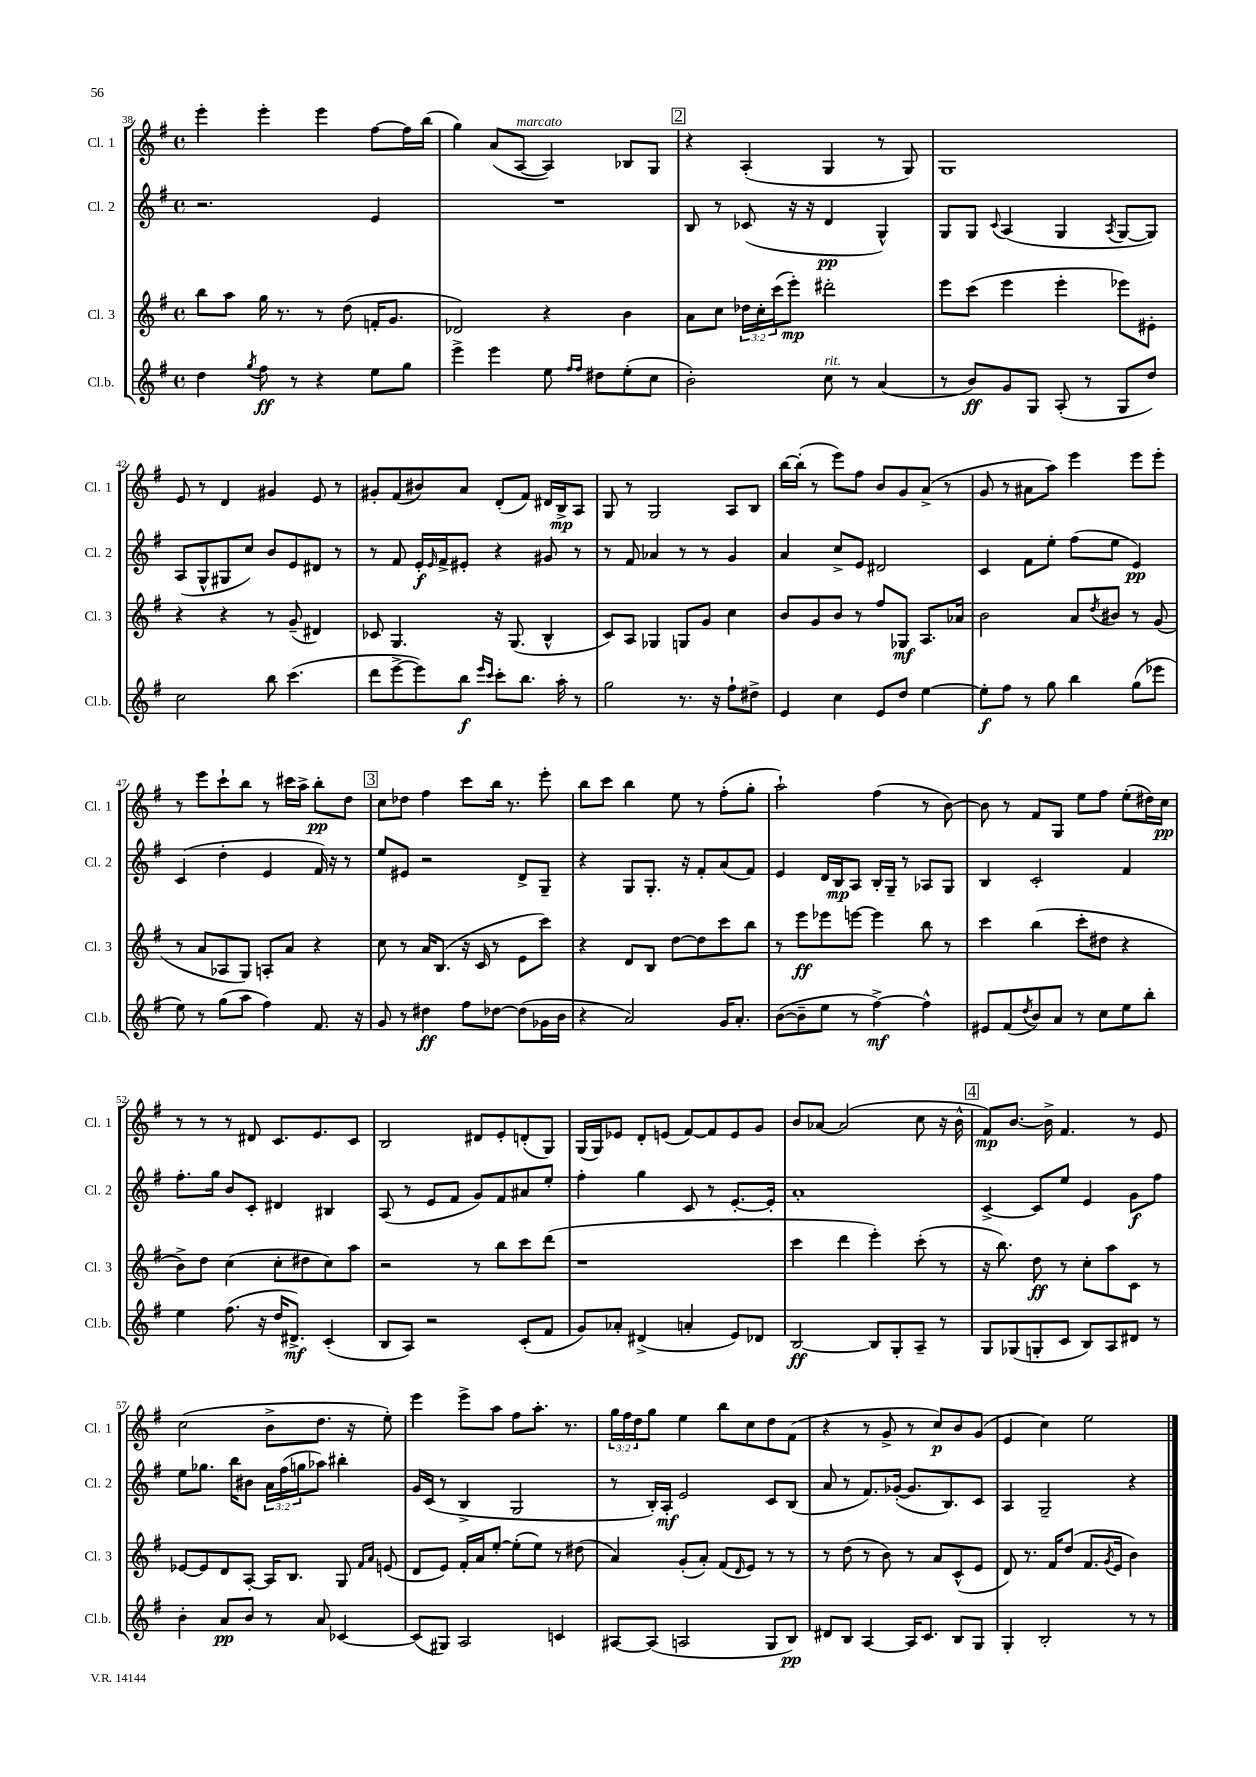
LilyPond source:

<<
\new StaffGroup <<
\new Staff = "s0" \with { instrumentName = "Cl. 1" shortInstrumentName = "Cl. 1" } {
    \clef treble \key g \major \defaultTimeSignature \time 4/4 \override Staff.TupletNumber.text = #tuplet-number::calc-fraction-text
    e'''4-. e'''4-. e'''4 fis''8~ fis''16 b''16( |
    g''4) a'8( a8~^\markup { \italic "marcato" } a4) bes8 g8 |
    \mark \markup { \box "2" } r4 a4-.( g4 r8 g8) |
    g1 |
    e'8 r8 d'4 gis'4 e'8 r8 |
    gis'8-. fis'8( bis'8) a'8 d'8-.( fis'8) dis'16 b16->\mp a8 |
    g8 r8 g2 a8 b8 |
    b''16~ b''16-.( r8 e'''8) fis''8 b'8 g'8 a'8->( r8 |
    g'8 r8 ais'8 a''8) e'''4 e'''8 e'''8-. |
    r8 e'''8 c'''8-! b''8 r8 cis'''16 a''16-> b''8-.\pp d''8 |
    \mark \markup { \box "3" } c''8 des''8 fis''4 c'''8 b''16 r8. e'''8-. |
    b''8 c'''8 b''4 e''8 r8 fis''8-.( g''8-. |
    a''2-!) fis''4( r8 b'8~) |
    b'8 r8 fis'8 g8 e''8 fis''8 e''8-.( dis''16) c''16\pp |
    r8 r8 r8 dis'8 c'8. e'8. c'8 |
    b2 dis'8 e'8-. d'8-.( g8) |
    g16( g16) ees'8 d'8-. e'8( fis'8~) fis'8 e'8 g'8 |
    b'8 aes'8~ aes'2( c''8 r16 b'16-^ |
    \mark \markup { \box "4" } fis'8\mp) b'8.~ b'16-> fis'4. r8 e'8 |
    c''2( b'8-> d''8. r16 e''8-.) |
    e'''4 e'''8-> a''8 fis''8 a''8.-. r8. |
    \tuplet 3/2 { g''16 fis''16 d''16 } g''8 e''4 b''8 c''8 d''8 fis'8( |
    r4 r8 g'8-> r8 c''8\p) b'8 g'8( |
    e'4 c''4) e''2 \bar "|." |
}
\new Staff = "s1" \with { instrumentName = "Cl. 2" shortInstrumentName = "Cl. 2" } {
    \clef treble \key g \major \defaultTimeSignature \time 4/4 \override Staff.TupletNumber.text = #tuplet-number::calc-fraction-text
    r2. e'4 |
    R1 |
    \mark \markup { \box "2" } b8 r8 ces'8( r16 r16 d'4\pp g4-^) |
    g8 g8 \appoggiatura { c'8 } a4( g4 \acciaccatura { a8 } g8~ g8) |
    a8( g8-^ gis8 c''8) b'8 e'8 dis'8 r8 |
    r8 fis'8 e'16-.\f \grace { e'16 } fis'16-> eis'8-. r4 gis'8 r8 |
    r8 fis'8 aes'4 r8 r8 g'4 |
    a'4 c''8-> e'8 dis'2 |
    c'4 fis'8 e''8-. fis''8( e''8 e'4\pp) |
    c'4( d''4-. e'4 fis'16) r16 r8 |
    \mark \markup { \box "3" } e''8 eis'8 r2 d'8-> g8-- |
    r4 g8 g8.-. r16 fis'8-. a'8( fis'8) |
    e'4 d'16 b16\mp a8 b16-. g16-- r8 aes8 g8 |
    b4 c'2-. fis'4 |
    fis''8.-. g''16 b'8 c'8-. dis'4 bis4 |
    a8( r8 e'8 fis'8 g'8) fis'8 ais'8 e''8-. |
    fis''4-. g''4 c'8 r8 e'8.~-. e'16-. |
    a'1-. |
    \mark \markup { \box "4" } c'4~-> c'8 e''8 e'4 g'8\f fis''8 |
    e''8 ges''8. b''16 bis'8 \tuplet 3/2 { a'16 fis''16( g''16 } aes''8) bis''4-. |
    g'16 c'16( r8 b4-> g2 |
    r8 b16-.) a16-.\mf e'2 c'8 b8( |
    a'8 r8 fis'8.) ges'16~-.( ges'8. b8.) c'8 |
    a4 g2-- r4 \bar "|." |
}
\new Staff = "s2" \with { instrumentName = "Cl. 3" shortInstrumentName = "Cl. 3" } {
    \clef treble \key g \major \defaultTimeSignature \time 4/4 \override Staff.TupletNumber.text = #tuplet-number::calc-fraction-text
    b''8 a''8 g''16 r8. r8 d''8( f'16-. g'8. |
    des'2) r4 b'4 |
    \mark \markup { \box "2" } a'8 c''8 \tuplet 3/2 { des''16 c''16-. c'''16( } e'''8-.\mp) dis'''2-. |
    e'''8 c'''8( e'''4 e'''4-. ees'''8) eis'8-. |
    r4 r4 r8 g'8--( dis'4) |
    ces'8 g4. r16 g8.( b4-^ |
    c'8) a8 ges4 g8 g'8 c''4 |
    b'8 g'8 b'8 r8 fis''8 ges8\mf a8. aes'16 |
    b'2 a'8 \acciaccatura { d''8 } bis'8 r8 g'8( |
    r8 a'8 aes8 g8) a8-. a'8 r4 |
    \mark \markup { \box "3" } c''8 r8 a'16 b8.( r16 c'16 r8 e'8 c'''8) |
    r4 d'8 b8 d''8~ d''8 c'''8 b''8 |
    r8 e'''8\ff ees'''8 e'''8~ e'''4 b''8 r8 |
    c'''4 b''4( c'''8-. dis''8 r4 |
    b'8->) d''8 c''4( c''8-. dis''8 c''8) a''8 |
    r2 r8 b''8 c'''8 d'''8( |
    r1 |
    c'''4 d'''4 e'''4-.) c'''8-.( r8 |
    \mark \markup { \box "4" } r16 b''8.) d''8\ff r8 c''8-. a''8 c'8 r8 |
    ees'8~ ees'8 d'8 a8~-. a16 b8. g8 \grace { fis'16 a'16 } e'8( |
    d'8 e'8) fis'16-. a'16 e''8~-. e''8-.( e''8) r8 dis''8( |
    a'4) g'8-.( a'8-.) fis'8( \grace { d'16 } e'8) r8 r8 |
    r8 d''8( r8 b'8) r8 a'8 c'8-^( e'8 |
    d'8) r8. fis'16 d''8( fis'8. \acciaccatura { g'8 } e'16 b'4) \bar "|." |
}
\new Staff = "s3" \with { instrumentName = "Cl.b." shortInstrumentName = "Cl.b." } {
    \clef treble \key g \major \defaultTimeSignature \time 4/4
    d''4 \acciaccatura { g''8 } fis''8\ff r8 r4 e''8 g''8 |
    e'''4-> e'''4 e''8 \grace { fis''16 fis''16 } dis''8 e''8-.( c''8 |
    \mark \markup { \box "2" } b'2-.) c''8^\markup { \italic "rit." } r8 a'4( |
    r8 b'8\ff) g'8 g8 a8-.( r8 g8 d''8) |
    c''2 b''8 c'''4.( |
    d'''8 e'''8~-> e'''8) b''8\f \grace { e'''16 c'''16 } c'''8-. b''8. a''16-. r8 |
    g''2 r8. r16 fis''8-! dis''8-> |
    e'4 c''4 e'8 d''8 e''4~ |
    e''8-.\f fis''8 r8 g''8 b''4 g''8( ees'''8 |
    e''8) r8 g''8( a''8 fis''4) fis'8. r16 |
    \mark \markup { \box "3" } g'8 r8 dis''4\ff fis''8 des''8~ des''8( ges'16 b'16 |
    r4 a'2) g'16 a'8.-. |
    b'8~( b'8-- e''8 r8 fis''4~->\mf) fis''4-^ |
    eis'8 fis'8( \acciaccatura { d''8 } b'8) a'8 r8 c''8 e''8 b''8-. |
    e''4 fis''8.( r16 d''16 dis'8.->\mf) c'4-.( |
    b8 a8) r2 c'8-.( fis'8 |
    g'8) aes'8-. dis'4->( a'4-. e'8) des'8 |
    b2~\ff b8 g8-. a8-- r8 |
    \mark \markup { \box "4" } g8 ges8( g8-. c'8 b8) a8 dis'8 r8 |
    b'4-. a'8\pp b'8 r8 a'8 ces'4~ |
    ces'8( gis8) a2 c'4 |
    ais8~ ais8( a2 g8 b8\pp) |
    dis'8 b8 a4~ a16 c'8. b8 g8 |
    g4-. b2-. r8 r8 \bar "|." |
}
>>
>>
\layout { \context { \Score currentBarNumber = #38 } }
